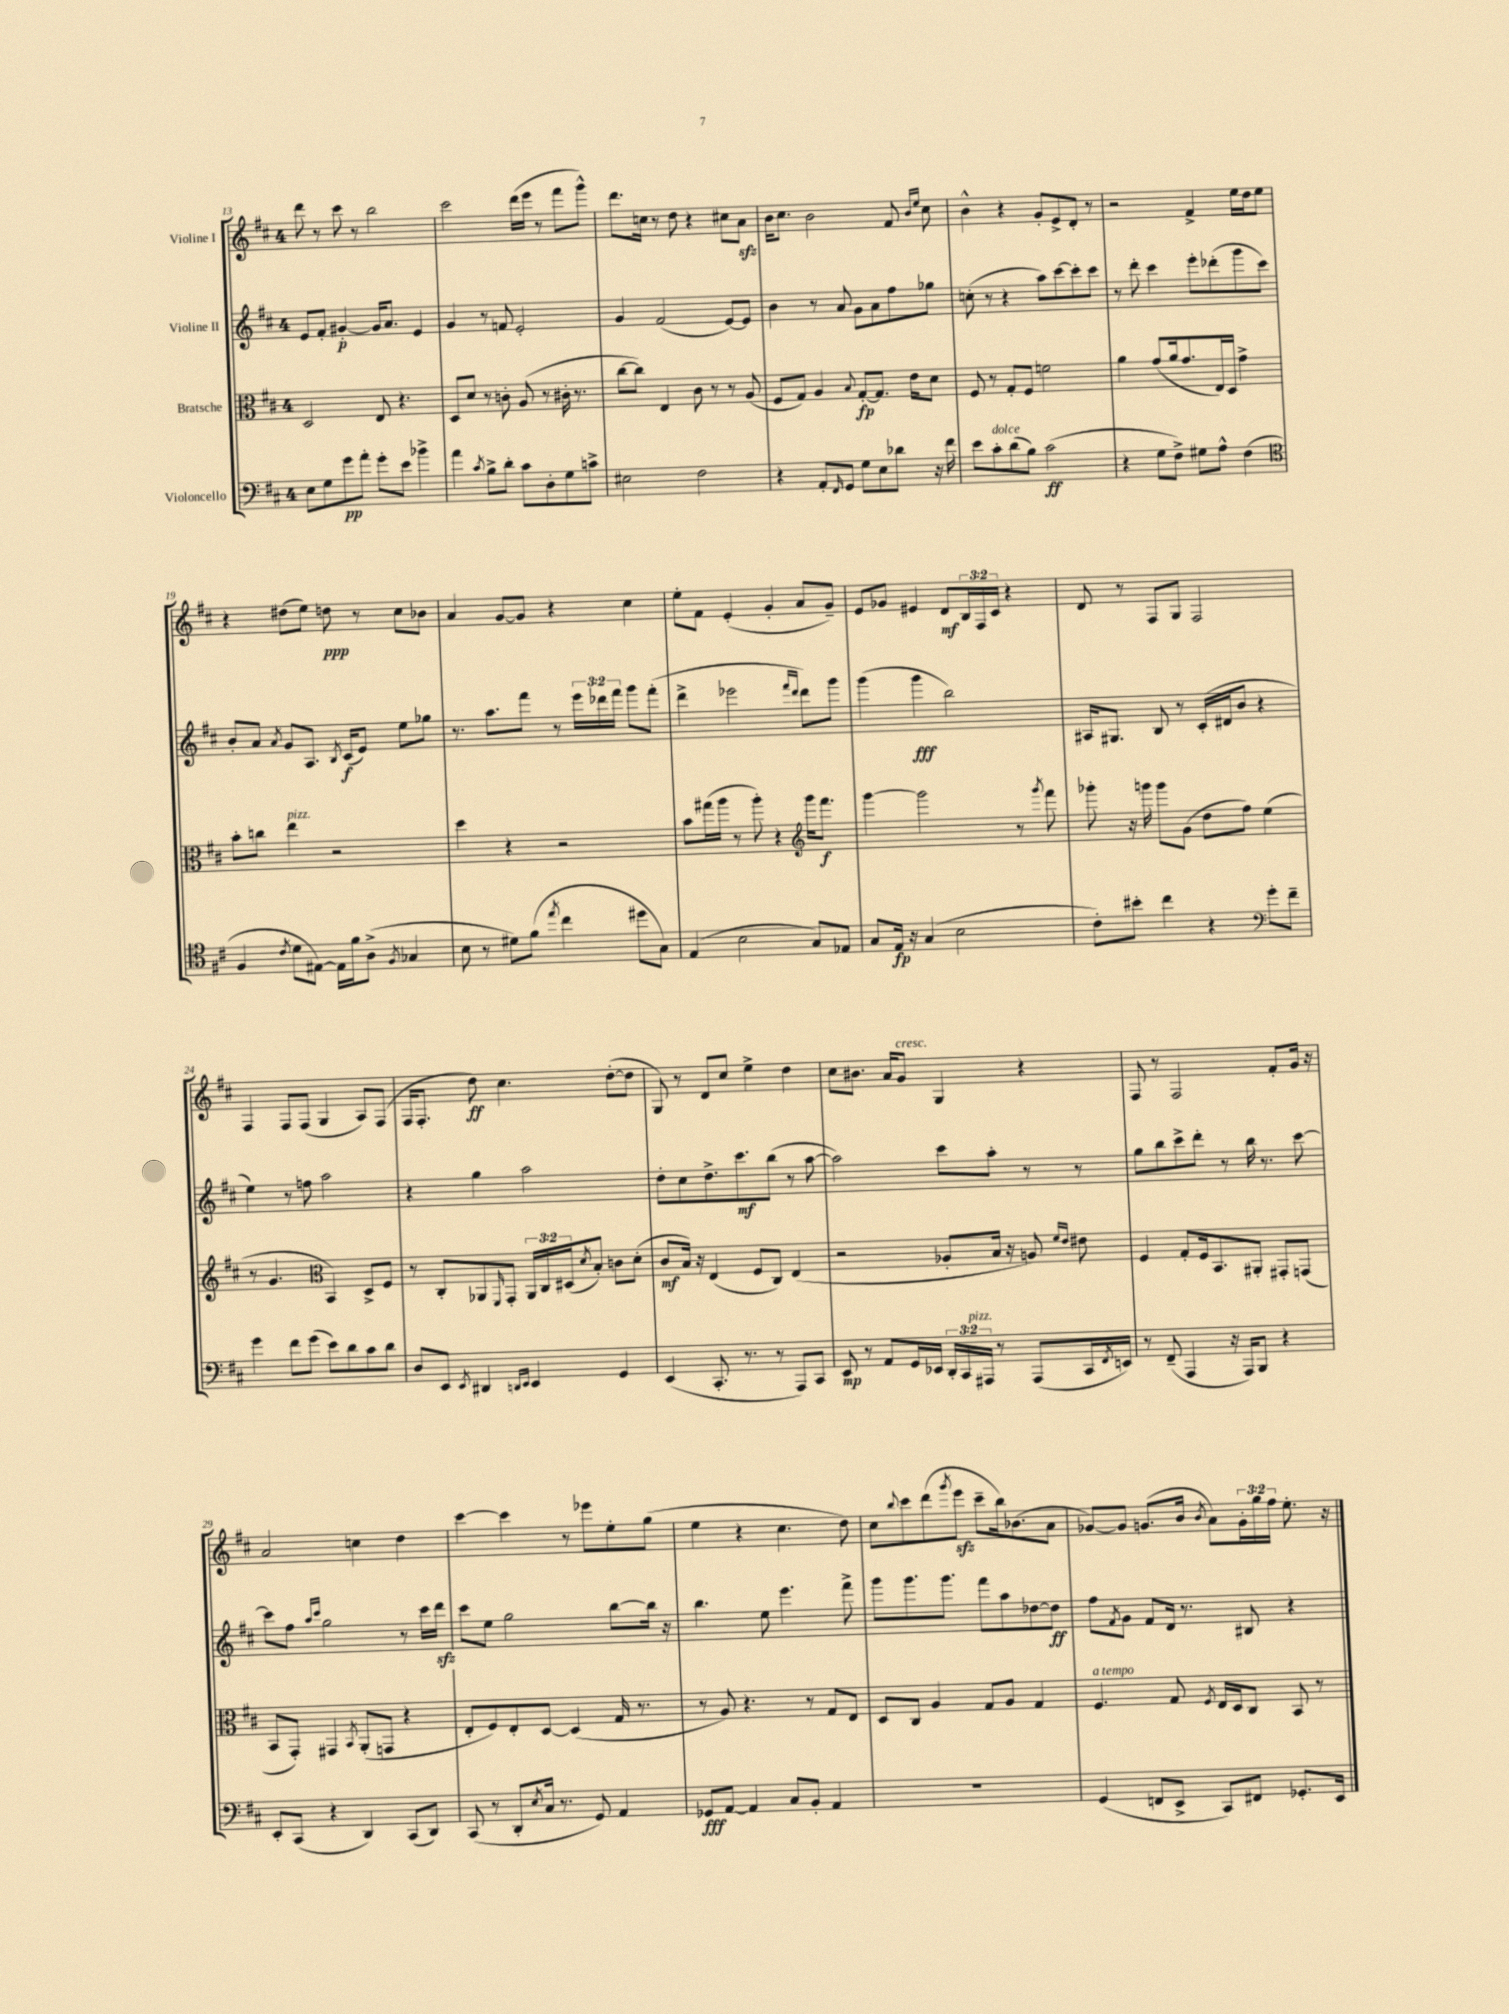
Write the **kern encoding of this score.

**kern	**dynam	**kern	**dynam	**kern	**dynam	**kern	**dynam
*part4	*part4	*part3	*part3	*part2	*part2	*part1	*part1
*staff4	*staff4	*staff3	*staff3	*staff2	*staff2	*staff1	*staff1
*I"Violoncello	*	*I"Bratsche	*	*I"Violine II	*	*I"Violine I	*
*clefF4	*	*clefC3	*	*clefG2	*	*clefG2	*
*k[f#c#]	*	*k[f#c#]	*	*k[f#c#]	*	*k[f#c#]	*
*M4/4	*	*M4/4	*	*M4/4	*	*M4/4	*
=13	=13	=13	=13	=13	=13	=13	=13
8E\L	.	2D/	.	8e/L	.	8ddd\	.
8G\	.	.	.	8f#'/J	.	8r	.
8g\	pp	.	.	[4g#X'/	p	8ccc#\	.
8a'\J	.	.	.	.	.	8r	.
8g'\L	.	8E/	.	16g#/KL]	.	2bb\	.
.	.	.	.	8.a/J	.	.	.
8e\J	.	4.r	.	.	.	.	.
4b-X^\	.	.	.	4e/	.	.	.
=14	=14	=14	=14	=14	=14	=14	=14
4a\	.	8D/L	.	4g/	.	2ccc#\	.
.	.	8d/J	.	.	.	.	.
8qc#/	.	.	.	.	.	.	.
8B^\L	.	8r	.	8r	.	.	.
8d'\J	.	8cn'\	.	8fn/	.	.	.
8c#\L	.	(8A/	.	2e'/	.	(16ddd\LL	.
.	.	.	.	.	.	16eee\JJ	.
8D'\	.	8r	.	.	.	8r	.
8G\	.	16c#X'\	.	.	.	8fff#\L	.
.	.	8.r	.	.	.	.	.
8cn^\J	.	.	.	.	.	8ggg^^\J)	.
=15	=15	=15	=15	=15	=15	=15	=15
2E#X\	.	[8cc#\L	.	4g/	.	8.ddd\L	.
.	.	8cc#\J])	.	.	.	.	.
.	.	.	.	.	.	16ccn\Jk	.
.	.	4E/	.	(2f#/	.	8r	.
.	.	.	.	.	.	8dd\	.
2F#\	.	8c#\	.	.	.	4r	.
.	.	8r	.	.	.	.	.
.	.	8r	.	[8e/L)	.	8cc#X\L	.
.	.	(8A/	.	8e/J]	.	8azz\J	.
=16	=16	=16	=16	=16	=16	=16	=16
4r	.	8F#/L	.	4b\	.	16b\KL	.
.	.	.	.	.	.	8.cc#\J	.
.	.	8G/J)	.	.	.	.	.
8AA'/L	.	4A/	.	8r	.	2b\	.
16qqFF#/	.	.	.	.	.	.	.
8GG/J	.	.	.	8a/	.	.	.
.	.	8qqB/	.	.	.	.	.
8G\L	.	[8G'/L	fp	8g\L	.	.	.
8E\	.	8.G/J]	.	8a\	.	.	.
8d-X\J	.	.	.	8ff#\	.	8f#/	.
.	.	16e\KL	.	.	.	.	.
.	.	.	.	.	.	16qqb/LL	.
.	.	.	.	.	.	16qqee/JJ	.
16r	.	8d\J	.	8gg-X\J	.	8cc#\	.
16f#\	.	.	.	.	.	.	.
=17	=17	=17	=17	=17	=17	=17	=17
8e\L	.	8F#/	.	(8ccn'\	.	4b^^\	.
!LO:TX:a:i:t=dolce	!	!	!	!	!	!	!
8c#'\	.	8r	.	8r	.	.	.
(8d\	.	8G'/L	.	4r	.	4r	.
8B\J)	.	8F#/J	.	.	.	.	.
(2c#\	ff	2fn\	.	8aa\L)	.	8g'/L	.
.	.	.	.	[8ccc#\	.	8e^/	.
.	.	.	.	8ccc#'\]	.	8d'/J	.
.	.	.	.	8ccc#\J	.	8r	.
=18	=18	=18	=18	=18	=18	=18	=18
4r	.	4a\	.	8r	.	2r	.
.	.	.	.	8ddd'\	.	.	.
8G\L	.	(8g/L	.	4ccc#\	.	.	.
8F#^\J)	.	16a/k	.	.	.	.	.
.	.	8.g/	.	.	.	.	.
8G#X\L	.	.	.	8eee'\L	.	4f#^/	.
8A^^\J	.	16E/L)	.	(8ddd-X'\	.	.	.
.	.	16D/JJ	.	.	.	.	.
(4F#\	.	4g^\	.	8ggg\	.	16ee\LL	.
.	.	.	.	.	.	16dd\J	.
.	.	.	.	8ccc#\J)	.	8ee\J	.
!!LO:LB:g=z
=19	=19	=19	=19	=19	=19	=19	=19
*clefC4	*	*	*	*	*	*	*
4F#/	.	8b'\L	.	8b'/L	.	4r	.
.	.	8ccn\J	.	8a/J	.	.	.
8qc#/	.	.	.	8qa/	.	.	.
!	!	!LO:TX:a:i:t=pizz.	!	!	!	!	!
8d\L	.	4ee\	.	8g/L	.	(8dd#X\L	.
[8E#X\J)	.	.	.	8.A/J	.	8ee\J)	.
16E#\LL]	.	2r	.	.	.	8ddn\	ppp
.	.	.	.	8qB/	.	.	.
16f#\J	.	.	.	(16c#/KL	f	.	.
(8A^\J	.	.	.	8e/J)	.	8r	.
8qF#/	.	.	.	.	.	.	.
4G-X/	.	.	.	8ee\L	.	8cc#\L	.
.	.	.	.	8gg-X\J	.	8b-X\J	.
=20	=20	=20	=20	=20	=20	=20	=20
8B\	.	4dd\	.	8.r	.	4a/	.
8r	.	.	.	.	.	.	.
.	.	.	.	8.aa\L	.	.	.
8d#X\L)	.	4r	.	.	.	[8g/L	.
(8f#\J	.	.	.	8fff#\J	.	8g/J]	.
8qee/	.	.	.	.	.	.	.
4cc#\	.	2r	.	8r	.	4r	.
.	.	.	.	24eee\LL	.	.	.
.	.	.	.	24ddd-X\	.	.	.
.	.	.	.	24fff#\JJ	.	.	.
8dd#X\L	.	.	.	8ggg\L	.	4cc#\	.
8G\J)	.	.	.	(8fff#'\J	.	.	.
=21	=21	=21	=21	=21	=21	=21	=21
(4E/	.	8b\L	.	4ddd^\	.	8ee'\L	.
.	.	(16gg#X\L	.	.	.	8f#\J	.
.	.	16aa\JJ	.	.	.	.	.
2B\	.	8r	.	2eee-X\	.	(4e'/	.
.	.	8aa'\)	.	.	.	.	.
.	.	4r	.	.	.	4g'/	.
*	*	*clefG2	*	*	*	*	*
.	.	.	.	16qqfff#/LL	.	.	.
.	.	.	.	16qqddd/JJ	.	.	.
8G/L)	.	16ggg\KL	.	8ddd\L)	.	8a/L	.
.	.	8.fff#\J	f	.	.	.	.
8E-X/J	.	.	.	8ggg\J	.	8g~/J)	.
=22	=22	=22	=22	=22	=22	=22	=22
8G/L	.	[4ggg\	.	(4ggg\	.	8e/L	.
16E/Jk	fp	.	.	.	.	8g-X/J	.
16r	.	.	.	.	.	.	.
(4G/	.	2ggg\]	.	4ggg\	fff	4e#X/	.
2B\	.	.	.	2bb\)	.	8d/L	mf
.	.	.	.	.	.	24B/L	.
.	.	.	.	.	.	24F#/	.
.	.	.	.	.	.	24c#/JJ	.
.	.	8r	.	.	.	4r	.
.	.	8qggg/	.	.	.	.	.
.	.	8fff#\	.	.	.	.	.
=23	=23	=23	=23	=23	=23	=23	=23
8c#'\L)	.	8ggg-X'\	.	16A#X/KL	.	8d/	.
.	.	.	.	8.G#X/J	.	.	.
8b#X'\J	.	16r	.	.	.	8r	.
.	.	16gggn\	.	.	.	.	.
4cc#\	.	8ggg\L	.	8B/	.	8F#/L	.
.	.	(8g\J	.	8r	.	8G/J	.
4r	.	8dd\L	.	(16c#'/LL	.	2F#/	.
.	.	.	.	16d#X/J	.	.	.
.	.	8ff#\J)	.	8b/J	.	.	.
*clefF4	*	*	*	*	*	*	*
8g'\L	.	(4ee\	.	4r	.	.	.
8f#~\J	.	.	.	.	.	.	.
!!LO:LB:g=z
=24	=24	=24	=24	=24	=24	=24	=24
4g\	.	8r	.	4ee\)	.	4F#/	.
.	.	4.g/	.	.	.	.	.
8f#\L	.	.	.	8r	.	8F#/L	.
(8g\J	.	.	.	8ffn\	.	(8F#/J	.
*	*	*clefC3	*	*	*	*	*
8e\L)	.	4BB/)	.	2aa\	.	4G/	.
8d\	.	.	.	.	.	.	.
8c#\	.	8D^/L	.	.	.	8A/L)	.
8d\J	.	8F#/J	.	.	.	(8F#/J	.
=25	=25	=25	=25	=25	=25	=25	=25
8D/L	.	8r	.	4r	.	16F#/KL	.
.	.	.	.	.	.	8.F#'/J	.
8EE/J	.	8C#'/L	.	.	.	.	.
8qEE/	.	.	.	.	.	.	.
4DD#X/	.	8AA-X/	.	4gg\	.	8dd\)	ff
.	.	16qqFF#/	.	.	.	.	.
.	.	8GG'/J	.	.	.	4.cc#\	.
16qqDDn/LL	.	.	.	.	.	.	.
16qqEE/JJ	.	.	.	.	.	.	.
4EE/	.	24AA-/LL	.	2aa\	.	.	.
.	.	24C#/	.	.	.	.	.
.	.	(24D#X/J	.	.	.	.	.
.	.	8qd/	.	.	.	.	.
.	.	8B'/J)	.	.	.	.	.
4GG/	.	8cn\L	.	.	.	([8dd'\L	.
.	.	(8d'\J	.	.	.	8dd\J]	.
=26	=26	=26	=26	=26	=26	=26	=26
(4EE/	.	8c#/L	mf	8dd'\L	.	8G/)	.
.	.	16B/Jk)	.	8cc#\	.	8r	.
.	.	16r	.	.	.	.	.
8.CC#'/	.	(4E/	.	8.dd^\	.	8d/L	.
.	.	.	.	.	.	8cc#/J	.
8.r	.	.	.	8.ccc#\	mf	.	.
.	.	8F#/L	.	.	.	4ee^\	.
8r	.	8C#/J)	.	(8bb\J	.	.	.
8AAA/L)	.	(4E/	.	8r	.	4dd\	.
8CC#/J	.	.	.	[8aa\	.	.	.
=27	=27	=27	=27	=27	=27	=27	=27
8EE/	mp	2r	.	2aa\])	.	8cc#\L	.
8r	.	.	.	.	.	8.b#X\J	.
8AA/L	.	.	.	.	.	.	.
.	.	.	.	.	.	16a/KL	.
!	!	!	!	!	!	!LO:TX:a:i:t=cresc.	!
16GG/L	.	.	.	.	.	8g/J	.
16EE-X/JJ	.	.	.	.	.	.	.
24DD'/LL	.	8A-X'/L	.	8ccc#\L	.	4G/	.
24CC#/	.	.	.	.	.	.	.
!LO:TX:a:i:t=pizz.	!	!	!	!	!	!	!
24AAA#X/JJ	.	.	.	.	.	.	.
8r	.	16B/Jk	.	8aa'\J	.	.	.
.	.	16r	.	.	.	.	.
(8AAA#/L	.	8An/)	.	8r	.	4r	.
.	.	16qqf#/LL	.	.	.	.	.
.	.	16qqe/JJ	.	.	.	.	.
16CC#/L	.	8e#X\	.	8r	.	.	.
8qFF#/	.	.	.	.	.	.	.
16EEn/JJ)	.	.	.	.	.	.	.
=28	=28	=28	=28	=28	=28	=28	=28
8r	.	4F#/	.	8gg\L	.	8F#/	.
(8FF#~/	.	.	.	8bb\	.	8r	.
4AAA/	.	8G'/L	.	8ccc#^\	.	2F#/	.
.	.	16F#/k	.	8ddd'\J	.	.	.
.	.	8.BB/	.	.	.	.	.
16r	.	.	.	8r	.	.	.
16AAA/KL)	.	.	.	.	.	.	.
8BBB/J	.	8AA#X'/J	.	16bb\	.	.	.
.	.	.	.	8.r	.	.	.
4r	.	8GG#X'/L	.	.	.	8f#'/L	.
.	.	(8GGn/J	.	[8ccc#\	.	16g/Jk	.
.	.	.	.	.	.	16r	.
!!LO:LB:g=z
=29	=29	=29	=29	=29	=29	=29	=29
8EE'/L	.	8BB/L	.	8ccc#\L]	.	2a/	.
(8CC#/J	.	8GG'/J)	.	8ff#\J	.	.	.
.	.	.	.	16qqaa/LL	.	.	.
.	.	.	.	16qqccc#/JJ	.	.	.
4r	.	4GG#X/	.	2gg\	.	.	.
.	.	8qBB/	.	.	.	.	.
4DD/)	.	(8AA'/L	.	.	.	4ccn\	.
.	.	8GGn/J	.	.	.	.	.
(8CC#/L	.	4r	.	8r	.	4dd\	.
8DD/J)	.	.	.	16ccc#\LL	.	.	.
.	.	.	.	16dddzz\JJ	.	.	.
=30	=30	=30	=30	=30	=30	=30	=30
(8CC#/	.	8E'/L	.	8ccc#\L	.	[4ccc#\	.
8r	.	8F#/)	.	8ee\J	.	.	.
8DD'/L	.	8E'/	.	2gg\	.	4ccc#\]	.
8qE/	.	.	.	.	.	.	.
16C#/Jk	.	[8D/J	.	.	.	.	.
8.r	.	.	.	.	.	.	.
.	.	(4D/]	.	.	.	8r	.
8GG/)	.	.	.	.	.	8eee-X\L	.
4AA/	.	16G/	.	[8bb\L	.	8ee'\	.
.	.	8.r	.	.	.	.	.
.	.	.	.	16bb\Jk]	.	(8gg\J	.
.	.	.	.	16r	.	.	.
=31	=31	=31	=31	=31	=31	=31	=31
8GG-X/L	fff	8r	.	4.bb\	.	4ee\	.
[8AA/J	.	8A/)	.	.	.	.	.
4AA/]	.	4.r	.	.	.	4r	.
.	.	.	.	8ee\	.	.	.
8C#/L	.	.	.	4.eee\	.	4.cc#\	.
8BB'/J	.	8r	.	.	.	.	.
4AA/	.	8G/L	.	.	.	.	.
.	.	8E/J	.	8fff#^\	.	8dd\)	.
=32	=32	=32	=32	=32	=32	=32	=32
1r	.	8D/L	.	8ggg\L	.	8cc#\L	.
.	.	.	.	.	.	8qqbb/	.
.	.	8C#/J	.	8.ggg\	.	8ccc#\	.
.	.	4A/	.	.	.	(8ddd\	.
.	.	.	.	8.ggg\J	.	.	.
.	.	.	.	.	.	8qggg/	.
.	.	.	.	.	.	8eeezz\J	.
.	.	8G/L	.	8fff#\L	.	8ccc#~\L	.
.	.	8A/J	.	8aa\	.	16bb\k)	.
.	.	.	.	.	.	(8.b-X\	.
.	.	4G/	.	[8dd-X\	.	.	.
.	.	.	.	8dd-\J]	ff	8a\J	.
=33	=33	=33	=33	=33	=33	=33	=33
!	!	!LO:TX:a:i:t=a tempo	!	!	!	!	!
(4GG/	.	4.F#/	.	8ff#\L	.	[8g-X/L)	.
.	.	.	.	8qf#/	.	.	.
.	.	.	.	8g\J	.	8g-/J]	.
8FFn/L	.	.	.	8f#/L	.	(8.gn/L	.
8EE^/J	.	8G/	.	16d/Jk	.	.	.
.	.	.	.	8.r	.	16b/Jk	.
.	.	8qF#/	.	.	.	8qb/	.
8CC#/L)	.	16E/LL	.	.	.	8a\L)	.
.	.	16D/J	.	.	.	.	.
8FF#X/J	.	8C#/J	.	8B#X/	.	24g'\L	.
.	.	.	.	.	.	24gg\	.
.	.	.	.	.	.	24ff#\JJ	.
8.GG-X'/L	.	8BB/	.	4r	.	8.ee'\	.
.	.	8r	.	.	.	.	.
16EE/Jk	.	.	.	.	.	16r	.
==	==	==	==	==	==	==	==
*-	*-	*-	*-	*-	*-	*-	*-
